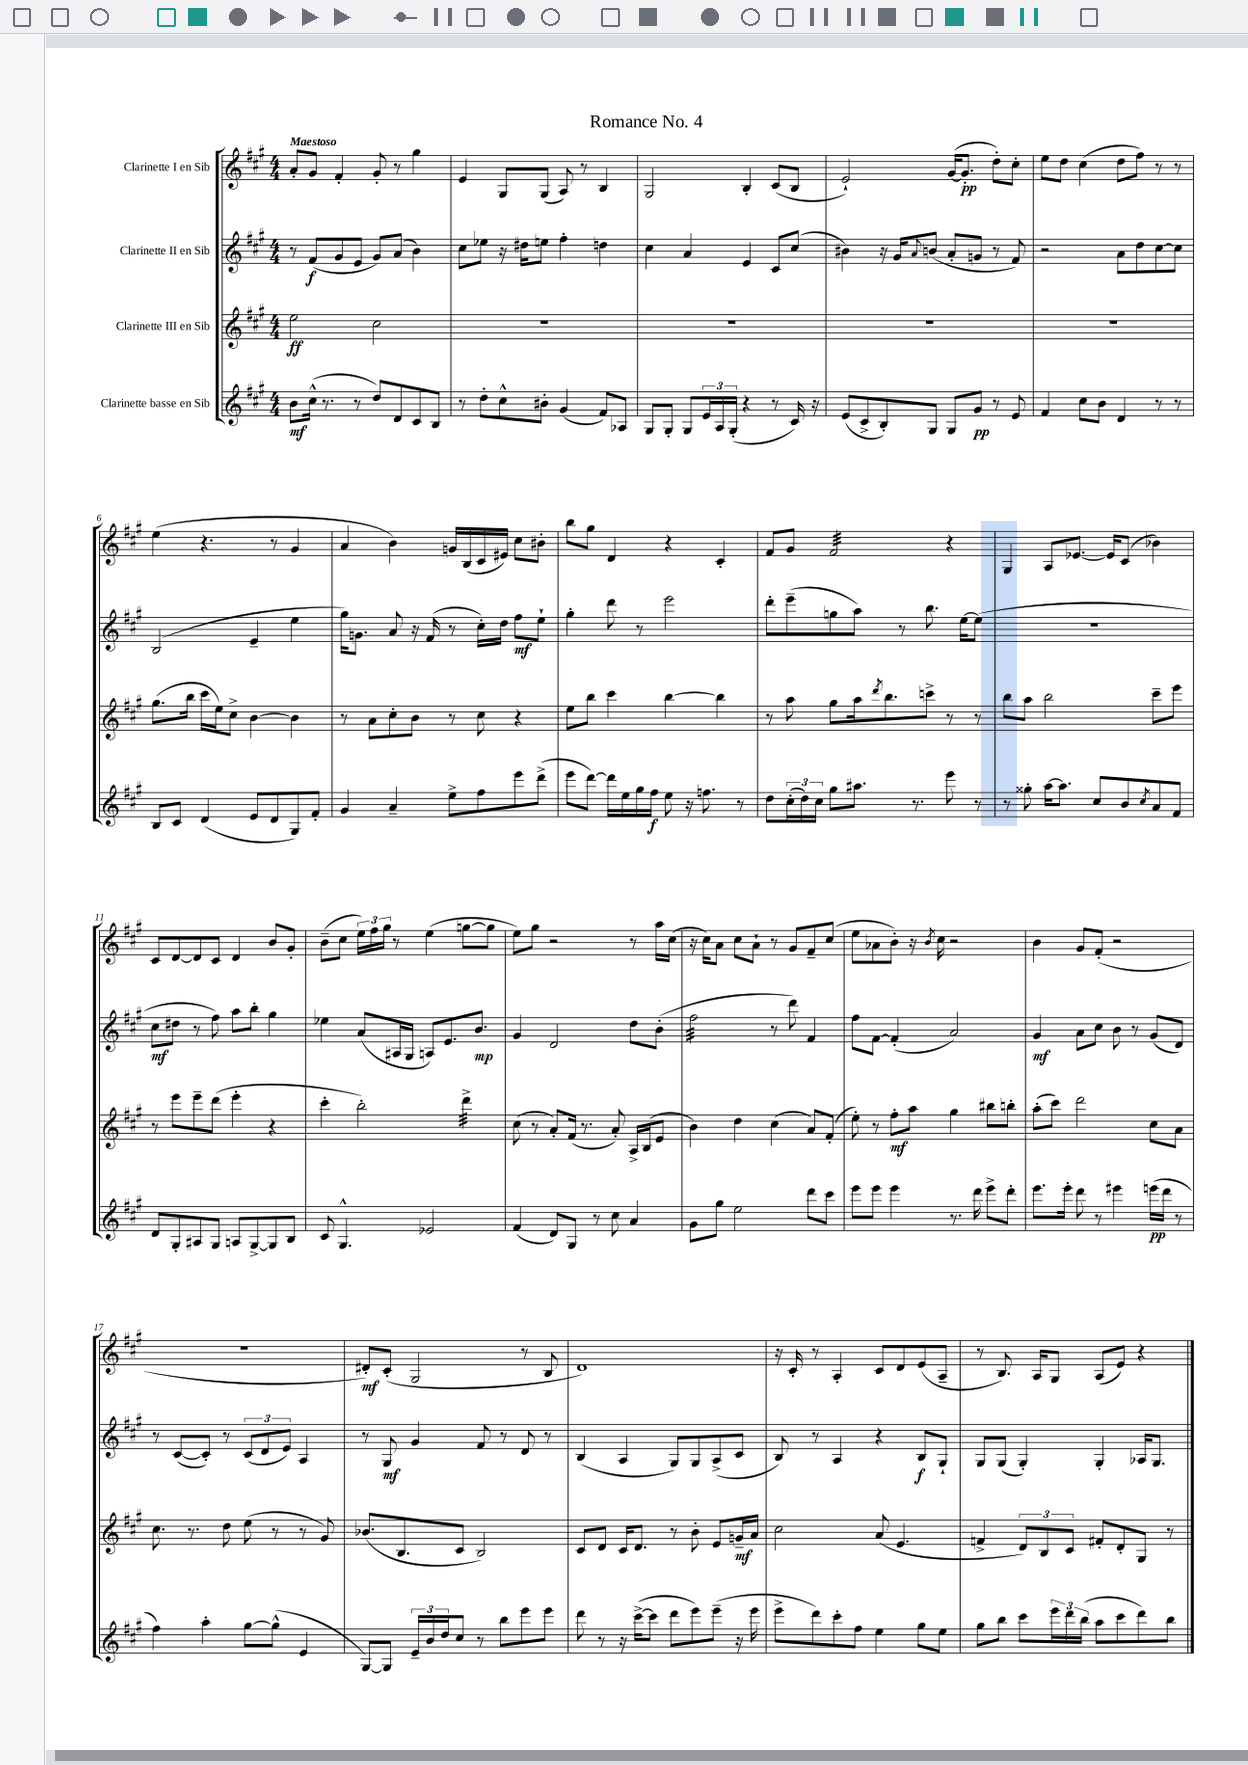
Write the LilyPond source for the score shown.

\header { title = "Romance No. 4" }
<<
\new StaffGroup <<
\new Staff = "s0" \with { instrumentName = "Clarinette I en Sib" } {
    \clef treble \key a \major \numericTimeSignature \time 4/4 \tempo "Maestoso"
    a'8-. gis'8 fis'4-. gis'8-. r8 gis''4 |
    e'4 gis8 gis8( a8) r8 b4 |
    gis2 b4-. cis'8( b8 |
    e'2-!) gis'16~( gis'8.-.\pp d''8-.) cis''8-. |
    e''8 d''8 cis''4( d''8 fis''8) r8 r8 |
    e''4( r4. r8 gis'4 |
    a'4 b'4) g'16 b16( cis'16 eis'16) cis''8 bis'8-. |
    b''8 gis''8 d'4 r4 cis'4-. |
    fis'8 gis'8 fis'2:32 r4 |
    gis4 a8 ees'8.~ ees'16 cis'8( bes'4) |
    cis'8 d'8~ d'8 cis'8 d'4 b'8 gis'8-. |
    b'8--( cis''8 \tuplet 3/2 { e''16) fis''16 gis''16 } r8 e''4( g''8~ g''8 |
    e''8) gis''8 r2 r8 a''16 cis''16( |
    r16 cis''16) a'8 cis''8 a'8-! r8 gis'8 fis'8-- cis''8( |
    e''8 aes'8 b'8-.) r16 \acciaccatura { b'8 } cis''16 r2 |
    b'4 gis'8 fis'8-.( r2 |
    r1 |
    dis'8-.\mf) cis'8-.( gis2 r8 b8 |
    d'1) |
    r16 cis'16-. r8 a4-. cis'8 d'8 e'8( a8-- |
    r8 b8.) a16 gis8 a8( e'8) r4 \bar "|." |
}
\new Staff = "s1" \with { instrumentName = "Clarinette II en Sib" } {
    \clef treble \key a \major \numericTimeSignature \time 4/4
    r8 fis'8\f( gis'8 e'8 gis'8) a'8( b'4) |
    cis''8 ees''8 r16 dis''16 e''8 fis''4-. d''4 |
    cis''4 a'4 e'4 cis'8 cis''8( |
    bis'4) r16 gis'16 \appoggiatura { a'8 } b'8( a'8-. g'8 r8 fis'8) |
    r2 a'8 d''8 cis''8~ cis''8 |
    b2( e'4-- e''4 |
    gis''16) g'8. a'8 r16 fis'16( r8 cis''16-.) d''16 fis''8\mf e''8-! |
    gis''4-. d'''8 r8 e'''2 |
    d'''8-. e'''8--( g''8 a''8) r8 b''8. e''16~ e''8( |
    R1 |
    cis''8\mf dis''8 r8 fis''8) a''8 b''8-. gis''4 |
    ees''4 a'8( ais16 gis16 a8) e'8. b'8.\mp |
    gis'4 d'2 d''8 b'8-.( |
    fis''2:32 r8 d'''8) fis'4 |
    fis''8 fis'8~ fis'4-.( a'2) |
    gis'4\mf a'8 cis''8 b'8 r8 gis'8( d'8) |
    r8 cis'8~( cis'8-.) r8 \tuplet 3/2 { cis'8( d'8 e'8) } a4 |
    r8 gis8\mf gis'4 fis'8 r8 d'8 r8 |
    b4( a4 gis8) gis8 a8->( cis'8 |
    b8) r8 a4 r4 b8\f gis8-! |
    gis8 gis8( gis4-.) gis4-. aes16 gis8. \bar "|." |
}
\new Staff = "s2" \with { instrumentName = "Clarinette III en Sib" } {
    \clef treble \key a \major \numericTimeSignature \time 4/4
    e''2\ff cis''2 |
    R1 |
    R1 |
    R1 |
    R1 |
    gis''8.( b''16 cis'''16 e''16) cis''8-> b'4~ b'4 |
    r8 a'8 cis''8-. b'8 r8 cis''8 r4 |
    e''8 b''8 cis'''4 b''4~ b''4 |
    r8 a''8 gis''8 a''16 \acciaccatura { d'''8 } b''8. c'''8-> r8 r8 |
    b''8 a''8 b''2 cis'''8-- e'''8 |
    r8 e'''8 e'''8-- d'''8( e'''4-. r4 |
    cis'''4-. b''2-.) d'''4:32-> |
    cis''8( r8 a'8-.) fis'16( r8. a'8-.) a16-> b16( e'8 |
    b'4) d''4 cis''4( a'8) fis'8-.( |
    e''8-.) r8 fis''8-.\mf a''8 gis''4 bis''8 b''8-. |
    a''8-.( cis'''8) d'''2 cis''8 a'8 |
    cis''8. r8. d''8 e''8( r8 r8 gis'8) |
    bes'8.( b8. cis'8 b2) |
    cis'8 d'8 cis'16 d'8. r8 b'8-. e'8 g'16--\mf a'16 |
    cis''2 a'8( e'4. |
    f'4-> \tuplet 3/2 { d'8) b8 cis'8 } fis'8-. d'8-. gis8 r8 \bar "|." |
}
\new Staff = "s3" \with { instrumentName = "Clarinette basse en Sib" } {
    \clef treble \key a \major \numericTimeSignature \time 4/4
    b'8\mf cis''16-^( r8. r8 d''8) d'8 cis'8 b8 |
    r8 d''8-. cis''8-^ bis'8-. gis'4( fis'8) aes8 |
    gis8 gis8-. gis8 \tuplet 3/2 { e'16 a16 gis16-.( } r4 r8 cis'16) r16 |
    e'8( cis'8-> b8-.) gis8 gis8 gis'8\pp r8 e'8 |
    fis'4 cis''8 b'8 d'4 r8 r8 |
    b8 cis'8 d'4( e'8 d'8 gis8) fis'8-. |
    gis'4 a'4-- e''8-> fis''8 e'''8 d'''8->( |
    e'''8 d'''8~) d'''16 e''16 gis''16 fis''16\f e''8 r16 f''8. r8 |
    d''8 \tuplet 3/2 { cis''16-.( d''16) cis''16 } gis''8 ais''8. r8. e'''8 r8 |
    r8 gisis''8-. a''16~ a''8. cis''8 b'8 \acciaccatura { cis''8 } a'8 fis'8 |
    d'8 gis8-. ais8 gis8 a8 gis8~-> gis8 b8 |
    cis'8 gis4.-^ ees'2 |
    fis'4( d'8) gis8 r8 cis''8 a'4 |
    gis'8 gis''8 e''2 d'''8 cis'''8 |
    e'''8 e'''8 e'''4 r8. d'''16 e'''8-> d'''8-. |
    e'''8. e'''16-. d'''8 r8 eis'''4 e'''16\pp( d'''16 r8 |
    fis''4) a''4-. gis''8~ gis''8-^( e'4 |
    gis8~) gis8 \tuplet 3/2 { e'16-- b'16 d''16 } cis''8 r8 b''8 e'''8 e'''8 |
    d'''8 r8 r16 cis'''16~->( cis'''8 d'''8 e'''8) e'''8--( r16 e'''16 |
    e'''8-> d'''8) cis'''8-. fis''8 e''4 gis''8 e''8 |
    gis''8 b''8 cis'''8 \tuplet 3/2 { e'''16 d'''16 b''16( } a''8 cis'''8 d'''8) b''8 \bar "|." |
}
>>
>>
